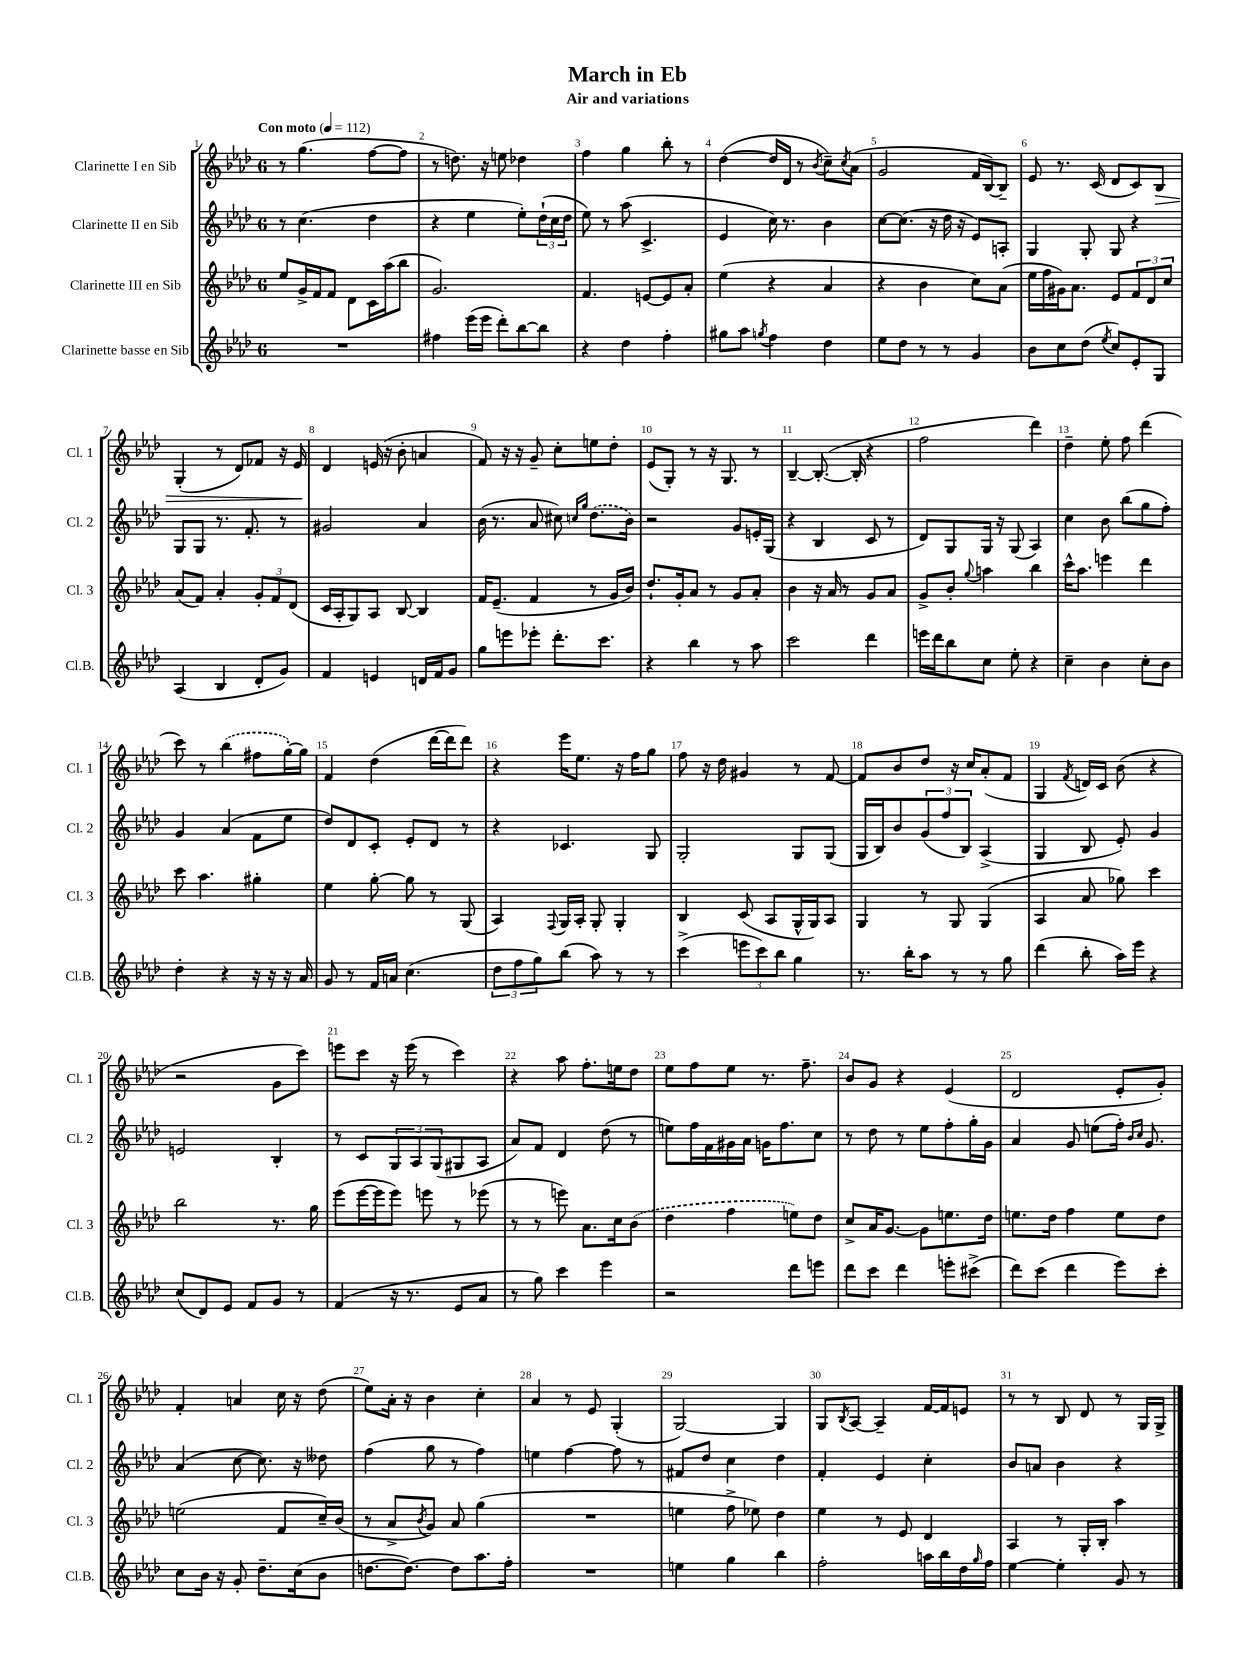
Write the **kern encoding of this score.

**kern	**kern	**kern	**kern
*staff4	*staff3	*staff2	*staff1
*clefG2	*clefG2	*clefG2	*clefG2
*k[b-e-a-d-]	*k[b-e-a-d-]	*k[b-e-a-d-]	*k[b-e-a-d-]
*M6/8	*M6/8	*M6/8	*M6/8
*MM112	*MM112	*MM112	*MM112
2.r	8ee-	8r	8r
.	16g^	(4.cc	(4.gg
.	16f	.	.
.	8f	.	.
.	8d-	.	.
.	16c	4dd-	[8ff
.	(16aa-	.	.
.	8bb-	.	8ff]
=	=	=	=
4ff#	2.g)	4r	8r
.	.	.	8.dd)
(16eee-	.	4ee-	.
16eee-	.	.	16r
8ddd-')	.	.	8ee
[8bb-	.	8ee-')	4dd-
8bb-]	.	(24dd-`	.
.	.	24cc	.
.	.	24dd-	.
=	=	=	=
4r	4.f	8ee-)	4ff
.	.	8r	.
4dd-	.	(8aa-	4gg
.	[8e	4.c^	.
4ff'	8e]	.	8bb-'
.	8a-'	.	8r
=	=	=	=
8gg#	(4ee-	4e-	([4dd-
8aa-	.	.	.
8qgg	.	.	.
4ff	4r	16cc)	16dd-]
.	.	8.r	16d-
.	.	.	8r
.	.	.	8qb-
4dd-	4a-	4b-	8cc~)
.	.	.	8qcc
.	.	.	(8a-
=	=	=	=
8ee-	4r	[8cc	2g
8dd-	.	(8.cc]	.
8r	4b-	.	.
.	.	16r	.
8r	.	16dd-	.
.	.	16r	.
4g	8cc)	8e-)	16f
.	.	.	[16B-)
.	(8a-	8A'	8B-~]
=	=	=	=
8b-	16ee-	4G	8e-
.	16ff	.	.
8cc	16g#)	.	8.r
.	8.a-	.	.
(8dd-	.	8G'	.
.	.	.	(16c
8qee-	.	.	.
8cc)	8e-	8G	8d-
8e-'	12f	4r	8c)
.	12d-	.	.
8G	.	.	8B-
.	12cc	.	.
=	=	=	=
(4A-	(8a-	8G	(4G'
.	8f)	8G	.
4B-	4a-'	8.r	8r
.	.	.	8d-)
.	.	8.f'	.
8d-'	12g'	.	8f-
.	12f	.	.
8g)	.	8r	16r
.	(12d-	.	.
.	.	.	16e-
=	=	=	=
4f	16c	2g#	4d-
.	16A-'	.	.
.	8G)	.	.
4e	8A-	.	(16e
.	.	.	16r
.	[8B-	.	8b-'
16d	4B-]	4a-	4a
16f	.	.	.
8g	.	.	.
=	=	=	=
8gg	16f	(16b-	8f)
.	(8.e-~	8.r	.
8eee	.	.	16r
.	.	.	16r
8eee-'	4f	8a-	8g~
8.ddd-'	.	8cc#)	8cc'
.	.	16qqcc	.
.	.	16qqgg	.
.	8r	(8.dd-	8ee
8.ccc	.	.	.
.	16g	.	8dd-'
.	16b-)	16b-)	.
=	=	=	=
4r	8.dd-`	2r	(8e-
.	.	.	8G')
.	16g'	.	.
4bb-	8a-	.	8r
.	8r	.	16r
.	.	.	8.G
8r	8g	8g	.
8aa-	8a-'	16e'	8r
.	.	(16G	.
=	=	=	=
2ccc	4b-	4r	[4B-~
.	16r	4B-	(8.B-'_
.	16a-	.	.
.	8r	.	.
.	.	.	16B-']
4ddd-	8g	8c	4r
.	8a-	8r	.
=	=	=	=
16eee	8g^	8d-)	2ff
16ddd-	.	.	.
8bb-	8b-'	8G	.
.	8qqgg	.	.
8cc	4aa	16G	.
.	.	16r	.
8ee-'	.	(8G	.
4r	4bb-	4A-)	4ddd-)
=	=	=	=
4cc~	16ccc^^	4cc	4dd-~
.	8.aa-	.	.
4b-	4eee	8b-	8ee-'
.	.	(8bb-	8ff
8cc'	4ddd-	8gg	(4ddd-
8b-	.	8ff')	.
=	=	=	=
4dd-'	8ccc	4g	8ccc)
.	4.aa-	.	8r
4r	.	(4a-	(4bb-
16r	4gg#'	8f	8ff#
16r	.	.	.
16r	.	8ee-	[16gg')
16a-	.	.	16gg]
=	=	=	=
8g	4ee-	8dd-)	4f
8r	.	8d-	.
16f	[8gg'	8c'	(4dd-
16a	.	.	.
(4.cc	8gg]	8e-'	.
.	8r	8d-	[16ddd-
.	.	.	16ddd-]
.	(8G	8r	8ddd-)
=	=	=	=
12dd-	4A-)	4r	4r
12ff	.	.	.
12gg)	.	.	.
.	8qqF	.	.
(8bb-	16G	4.c-	16eee-
.	16A-'	.	8.ee-
8aa-)	8G'	.	.
8r	4G'	.	16r
.	.	.	16ff
8r	.	8G	8gg
=	=	=	=
(4ccc^	4B-	2G'	8ff
.	.	.	16r
.	.	.	16dd-
12eee	(8c	.	4g#
12ccc)	.	.	.
.	8A-	.	.
12bb-	.	.	.
4gg	16G^^	8G	8r
.	16G)	.	.
.	8A-	(8G	[8f
=	=	=	=
8.r	4G	16G	8f]
.	.	16B-)	.
.	.	8b-	8b-
16bb-'	.	.	.
8aa-	8r	(12g	8dd-
.	.	12ff	.
8r	8G	.	16r
.	.	12B-)	.
.	.	.	16cc
8r	(4G	(4A-^	(8a-'
8gg	.	.	8f
=	=	=	=
(4ddd-	4A-	4G	4G
.	.	.	8qf
8bb-'	8a-	8B-	16d)
.	.	.	16c
16aa-)	8gg-)	8e-')	(8b-
16eee-	.	.	.
4r	4ccc	4g	4r
=	=	=	=
(8cc	2bb-	2e	2r
8d-)	.	.	.
8e-	.	.	.
8f	.	.	.
8g	8.r	4B-'	8g
8r	.	.	8ccc)
.	16gg	.	.
=	=	=	=
(4f	(8eee-	8r	8eee
.	[16eee-	8c	8ccc
.	16eee-]	.	.
16r	8eee-)	12G	16r
8.r	.	.	(16eee
.	.	12A-	.
.	8eee	.	8r
.	.	(12G	.
8e-	8r	8G#	4ccc)
8a-	(8eee-	8A-	.
=	=	=	=
8r	8r	8a-)	4r
8gg)	8r	8f	.
4ccc	8eee)	4d-	8aa-
.	8.a-	.	8.ff'
4eee-	.	(8dd-	.
.	16cc	.	16ee
.	(8b-	8r	8dd-
=	=	=	=
2r	4dd-	8ee)	8ee-
.	.	16ff	8ff
.	.	16f	.
.	4ff	16g#	8ee-
.	.	16a-	.
.	.	16g	8.r
.	.	8.ff	.
8ddd-	8ee)	.	.
.	.	.	8.ff~
8eee	8dd-	8cc	.
=	=	=	=
8ddd-	8cc^	8r	8b-
8ccc	16a-	8dd-	8g
.	[8.g	.	.
4ddd-	.	8r	4r
.	8g]	8ee-	.
8eee'	8.ee	8ff'	(4e-
(8ccc#^	.	16gg'	.
.	16dd-	16g	.
=	=	=	=
8ddd-)	8.ee	4a-	2d-
(8ccc	.	.	.
.	16dd-	.	.
4ddd-	4ff	8g	.
.	.	(8ee	.
8eee-)	8ee	16ff')	8e-'
.	.	16qqb-	.
.	.	16qqcc	.
.	.	8.g	.
8ccc'	8dd-	.	8g')
=	=	=	=
8cc	(2ee	(4a-	4f'
16b-	.	.	.
16r	.	.	.
8g'	.	[8cc	4a
8.dd-~	.	8.cc])	.
.	8f	.	16cc
(16cc	.	16r	16r
8b-	16cc~)	8dd--	(8dd-
.	(16b-	.	.
=	=	=	=
[8.dd	8r	(4ff	8ee-)
.	8a-^	.	16a-'
8.dd_)	.	.	16r
.	8qb-	.	.
.	8g)	8gg	4b-
8dd]	8a-	8r	.
8.aa-	(4gg	4ff)	4cc'
16ff'	.	.	.
=	=	=	=
2.r	2.r	4ee	4a-
.	.	[4ff	8r
.	.	.	8e-
.	.	8ff]	(4G'
.	.	8r	.
=	=	=	=
4ee	4ee	8f#	[2G)
.	.	8dd-	.
4gg	8ff^	4cc	.
.	8ee-)	.	.
4bb-	4dd-	4dd-	4G]
=	=	=	=
2ff'	4ee-	4f'	8G
.	.	.	8qB-
.	.	.	[8A-
.	8r	4e-	4A-~]
.	8e-	.	.
16aa	4d-	4cc'	[16f
16bb-	.	.	16f]
16dd-	.	.	8e
16qqgg	.	.	.
16ff	.	.	.
=	=	=	=
[4ee-	4A-	8b-	8r
.	.	8a	8r
4ee-']	8r	4b-	8B-
.	16G'	.	8d-
.	16B-'	.	.
8g	4aa-	4r	8r
8r	.	.	16G
.	.	.	16G^
==	==	==	==
*-	*-	*-	*-
